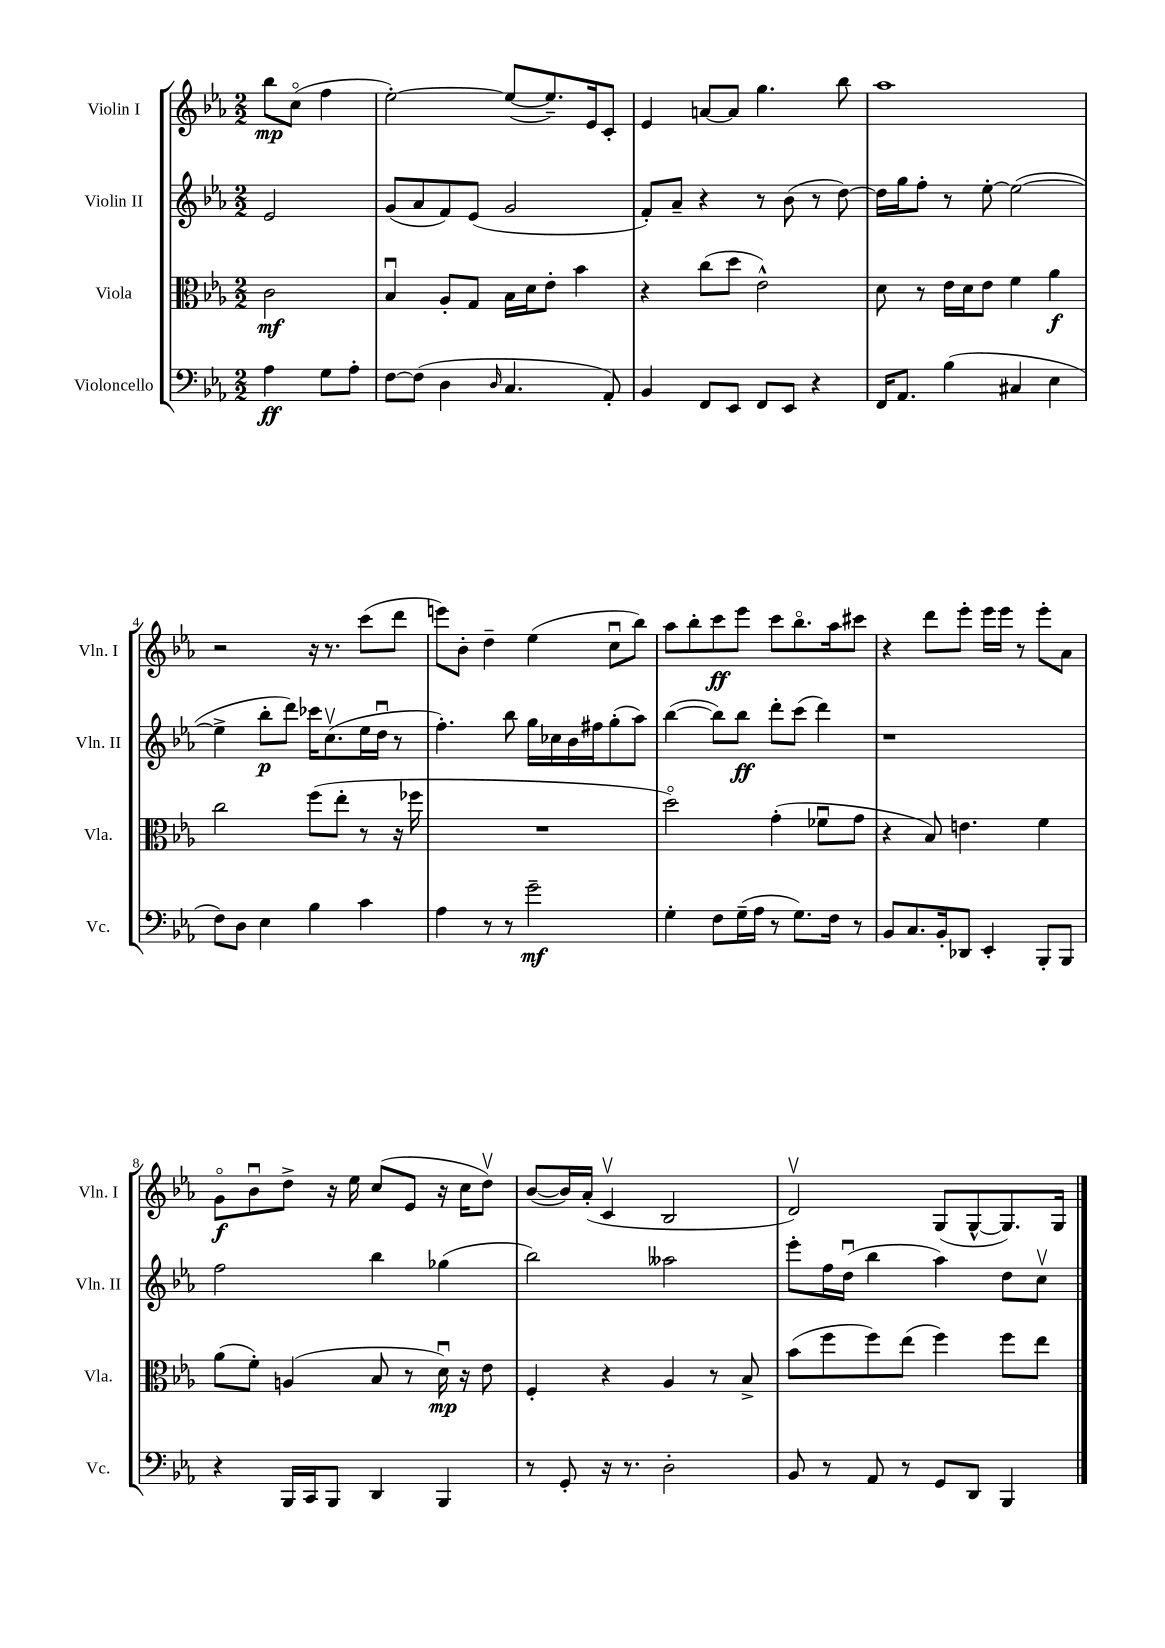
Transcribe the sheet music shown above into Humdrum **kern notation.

**kern	**dynam	**kern	**dynam	**kern	**dynam	**kern	**dynam
*part4	*part4	*part3	*part3	*part2	*part2	*part1	*part1
*staff4	*staff4	*staff3	*staff3	*staff2	*staff2	*staff1	*staff1
*I"Violoncello	*	*I"Viola	*	*I"Violin II	*	*I"Violin I	*
*I'Vc.	*	*I'Vla.	*	*I'Vln. II	*	*I'Vln. I	*
*clefF4	*	*clefC3	*	*clefG2	*	*clefG2	*
*k[b-e-a-]	*	*k[b-e-a-]	*	*k[b-e-a-]	*	*k[b-e-a-]	*
*M2/2	*	*M2/2	*	*M2/2	*	*M2/2	*
=	=	=	=	=	=	=	=
4A-\	ff	2c\	mf	2e-/	.	8bb-\L	mp
.	.	.	.	.	.	(8cc\J	.
8G\L	.	.	.	.	.	4ff\	.
8A-'\J	.	.	.	.	.	.	.
=1	=1	=1	=1	=1	=1	=1	=1
[8F\L	.	4B-u/	.	(8g/L	.	[2ee-'\)	.
(8F\J]	.	.	.	8a-/	.	.	.
4D\	.	8A-'/L	.	8f/)	.	.	.
.	.	8G/J	.	(8e-/J	.	.	.
16qqD/	.	.	.	.	.	.	.
4.C/	.	16B-\LL	.	2g/	.	(8ee-/L_	.
.	.	16d\J	.	.	.	.	.
.	.	8e-'\J	.	.	.	8.ee-~/])	.
.	.	4b-\	.	.	.	.	.
.	.	.	.	.	.	16e-/k	.
8AA-'/)	.	.	.	.	.	8c'/J	.
=2	=2	=2	=2	=2	=2	=2	=2
4BB-/	.	4r	.	8f'/L)	.	4e-/	.
.	.	.	.	8a-~/J	.	.	.
8FF/L	.	(8cc\L	.	4r	.	[8an/L	.
8EE-/J	.	8dd\J	.	.	.	8a/J]	.
8FF/L	.	2e-^^\)	.	8r	.	4.gg\	.
8EE-/J	.	.	.	(8b-\	.	.	.
4r	.	.	.	8r	.	.	.
.	.	.	.	[8dd\)	.	8bb-\	.
=3	=3	=3	=3	=3	=3	=3	=3
16FF/KL	.	8d\	.	16dd\LL]	.	1aa-	.
8.AA-/J	.	.	.	16gg\J	.	.	.
.	.	8r	.	8ff'\J	.	.	.
(4B-\	.	16e-\LL	.	8r	.	.	.
.	.	16d\J	.	.	.	.	.
.	.	8e-\J	.	[8ee-'\	.	.	.
4C#X/	.	4f\	.	(2ee-\_	.	.	.
4E-\	.	4a-\	f	.	.	.	.
!!LO:LB:g=z
=4	=4	=4	=4	=4	=4	=4	=4
8F\L)	.	2cc\	.	4ee-^\]	.	2r	.
8D\J	.	.	.	.	.	.	.
4E-\	.	.	.	8bb-'\L	p	.	.
.	.	.	.	8ddd\J)	.	.	.
4B-\	.	(8ff\L	.	16ccc-X\KL	.	16r	.
.	.	.	.	(8.ccv\	.	8.r	.
.	.	8ee-'\J	.	.	.	.	.
4c\	.	8r	.	16ee-\L	.	(8ccc\L	.
.	.	.	.	16ddu\JJ	.	.	.
.	.	16r	.	8r	.	8ddd\J	.
.	.	16ff-X\	.	.	.	.	.
=5	=5	=5	=5	=5	=5	=5	=5
4A-\	.	1r	.	4.ff'\)	.	8eeen\L)	.
.	.	.	.	.	.	8b-'\J	.
8r	.	.	.	.	.	4dd~\	.
8r	.	.	.	8bb-\	.	.	.
2g~\	mf	.	.	16gg\LL	.	(4ee-\	.
.	.	.	.	16cc-X\	.	.	.
.	.	.	.	16b-\	.	.	.
.	.	.	.	16ff#X\J	.	.	.
.	.	.	.	(8gg'\	.	8ccu\L	.
.	.	.	.	8aa-\J)	.	8bb-\J)	.
=6	=6	=6	=6	=6	=6	=6	=6
4G'\	.	2dd\)	.	([4bb-\	.	8aa-\L	.
.	.	.	.	.	.	8bb-'\	.
8F\L	.	.	.	8bb-\L])	.	8ccc\	ff
(16G~\L	.	.	.	8bb-\J	ff	8eee-\J	.
16A-\JJ	.	.	.	.	.	.	.
8r	.	(4g'\	.	8ddd'\L	.	8ccc\L	.
8.G\L)	.	.	.	(8ccc\J	.	8.bb-\	.
.	.	8f-Xu\L	.	4ddd\)	.	.	.
16F\Jk	.	.	.	.	.	16aa-\k	.
8r	.	8g\J	.	.	.	8ccc#X\J	.
=7	=7	=7	=7	=7	=7	=7	=7
8BB-/L	.	4r	.	1r	.	4r	.
8.C/	.	.	.	.	.	.	.
.	.	8B-/)	.	.	.	8ddd\L	.
16BB-'/k	.	.	.	.	.	.	.
8DD-X/J	.	4.en\	.	.	.	8eee-'\J	.
4EE-'/	.	.	.	.	.	16eee-\LL	.
.	.	.	.	.	.	16eee-\JJ	.
.	.	.	.	.	.	8r	.
8BBB-'/L	.	4f\	.	.	.	8eee-'\L	.
8BBB-/J	.	.	.	.	.	8a-\J	.
!!LO:LB:g=z
=8	=8	=8	=8	=8	=8	=8	=8
4r	.	(8a-\L	.	2ff\	.	8g\L	f
.	.	8f'\J)	.	.	.	8b-u\	.
16BBB-/LL	.	(4An/	.	.	.	8dd^\J	.
16CC/J	.	.	.	.	.	.	.
8BBB-/J	.	.	.	.	.	16r	.
.	.	.	.	.	.	16ee-\	.
4DD/	.	8B-/	.	4bb-\	.	(8cc/L	.
.	.	8r	.	.	.	8e-/J	.
4BBB-/	.	16du\)	mp	(4gg-X\	.	16r	.
.	.	16r	.	.	.	16cc\KL	.
.	.	8e-\	.	.	.	8ddv\J)	.
=9	=9	=9	=9	=9	=9	=9	=9
8r	.	4F'/	.	2bb-\)	.	([8b-/L	.
8GG'/	.	.	.	.	.	16b-/L])	.
.	.	.	.	.	.	(16a-'/JJ	.
16r	.	4r	.	.	.	4cv/	.
8.r	.	.	.	.	.	.	.
2D'\	.	4A-/	.	2aa--X\	.	2B-/	.
.	.	8r	.	.	.	.	.
.	.	8B-^/	.	.	.	.	.
=10	=10	=10	=10	=10	=10	=10	=10
8BB-/	.	(8b-\L	.	8eee-'\L	.	2dv/)	.
8r	.	8ff\	.	16ff\L	.	.	.
.	.	.	.	(16ddu\JJ	.	.	.
8AA-/	.	8ff\)	.	4bb-\	.	.	.
8r	.	(8ee-\J	.	.	.	.	.
8GG/L	.	4ff\)	.	4aa-\)	.	(8G/L	.
8DD/J	.	.	.	.	.	[8G^^/	.
4BBB-/	.	8ff\L	.	8dd\L	.	8.G/])	.
.	.	8ee-\J	.	8ccv\J	.	.	.
.	.	.	.	.	.	16G/Jk	.
==	==	==	==	==	==	==	==
*-	*-	*-	*-	*-	*-	*-	*-
